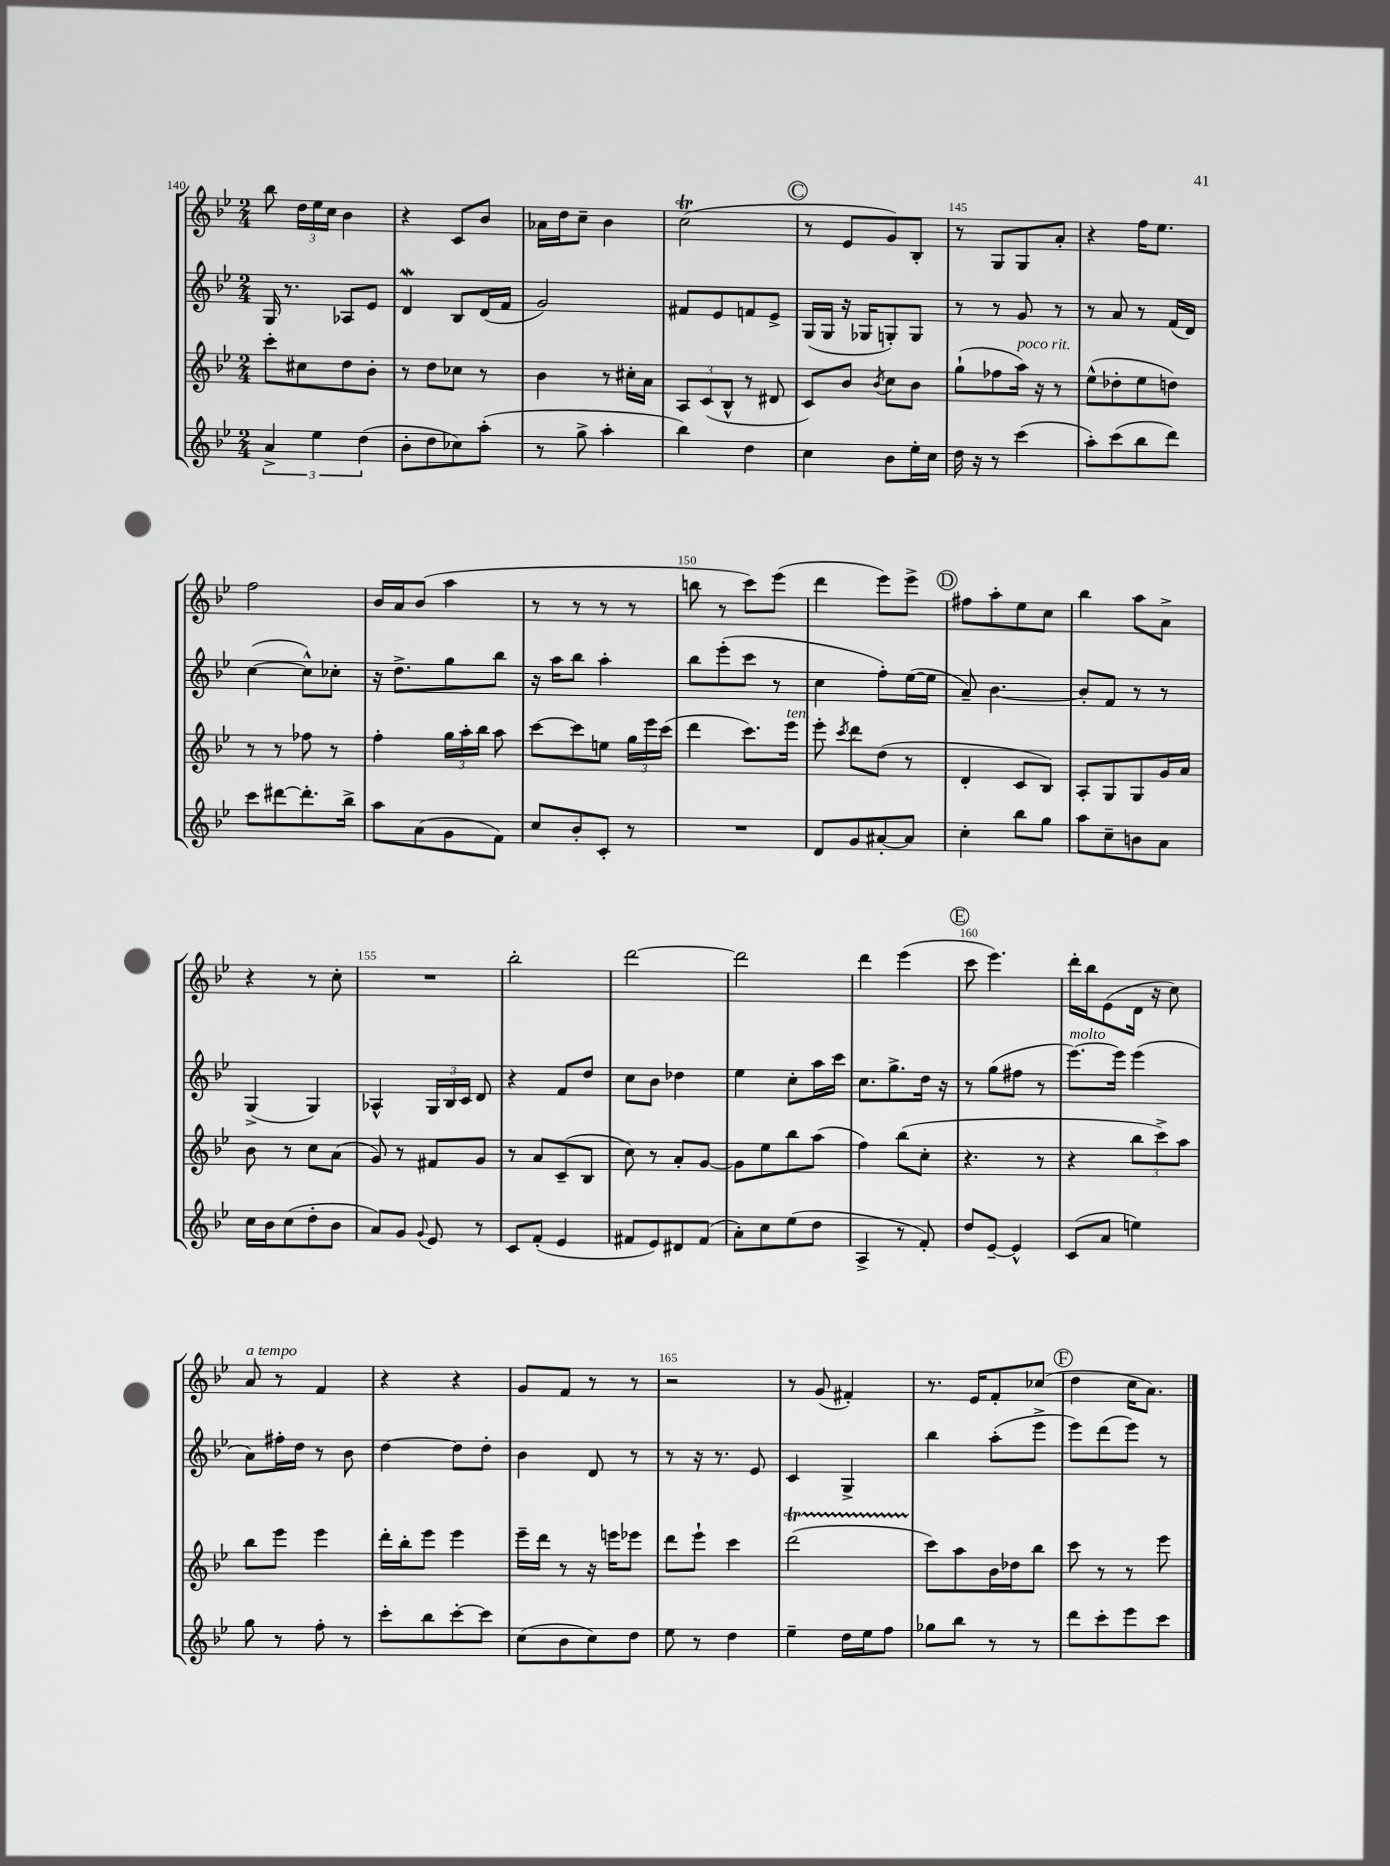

**kern	**kern	**kern	**kern
*staff4	*staff3	*staff2	*staff1
*clefG2	*clefG2	*clefG2	*clefG2
*k[b-e-]	*k[b-e-]	*k[b-e-]	*k[b-e-]
*M2/4	*M2/4	*M2/4	*M2/4
6a^	8ccc'	16G	8bb-
.	.	8.r	.
.	8cc#	.	24dd
6ee-	.	.	24ee-
.	.	.	24cc
.	8dd	8A-	4b-
(6dd	.	.	.
.	8b-'	8e-	.
=	=	=	=
8b-'	8r	4d	4r
8dd	8dd	.	.
8cc-)	8cc-	8B-	8c
(8aa'	8r	(16d	8b-
.	.	16f	.
=	=	=	=
8r	4b-	2g)	16a-
.	.	.	16dd
8gg^	.	.	8cc~
4aa'	8r	.	4b-
.	16cc#'	.	.
.	16a	.	.
=	=	=	=
4bb-)	12A	8f#	(2cc
.	(12c	.	.
.	.	8e-	.
.	12B-^^	.	.
4dd	8r	8f	.
.	8d#	8e-^	.
=	=	=	=
4cc	8c)	(16G	8r
.	.	16G	.
.	8b-	16r	8e-
.	.	16G-	.
.	8qb-	.	.
8b-	8cc	8G')	8g)
16ee-'	8b-	8G	8B-'
16cc	.	.	.
=	=	=	=
16dd	(8gg`	8r	8r
16r	.	.	.
8r	8ff-	8r	8G
(4ccc	16aa)	8g	8G
.	16r	.	.
.	8r	8r	8a'
=	=	=	=
8aa')	(8ee-^^	8r	4r
(8ccc	8dd-'	8a	.
8bb-	8ee-	8r	16ff
.	.	.	8.ee-
8ddd)	8dd)	(16f	.
.	.	16d)	.
=	=	=	=
8ccc	8r	([4cc	2ff
[8ddd#	8r	.	.
8.ddd#']	8ff-	8cc^^])	.
.	8r	8cc-'	.
16bb-^	.	.	.
=	=	=	=
8aa	4ff'	16r	16b-
.	.	8.dd^	16a
(8a	.	.	(8b-
8g	24gg	8gg	4aa
.	24aa'	.	.
.	24bb-	.	.
8f)	8aa	8bb-	.
=	=	=	=
8cc	[8ccc	16r	8r
.	.	16aa	.
8b-'	8ccc]	8bb-	8r
8c'	8ee	4aa'	8r
8r	24gg	.	8r
.	24eee-	.	.
.	(24ccc	.	.
=	=	=	=
2r	4ddd	8bb-	8bb
.	.	(8eee-'	8r
.	8.ccc)	8ccc	8ccc)
.	.	8r	(8eee-
.	16eee-	.	.
=	=	=	=
8d	8eee-'	4cc	4ddd
.	8qccc	.	.
8g	8ddd	.	.
[8a#'	(8dd	8ff')	8eee-)
8a#]	8r	([16ee-	8eee-^
.	.	16ee-]	.
=	=	=	=
4cc'	4d'	8a~)	8ff#
.	.	[4.b-	8aa'
8bb-	8c	.	8ee-
8gg	8B-)	.	8cc
=	=	=	=
8aa	8A'	8b-']	4bb-
8cc~	8G	8f	.
8b	8G	8r	8aa
8a	16g	8r	8a^
.	16a	.	.
=	=	=	=
16cc	8b-	(4G^	4r
16b-	.	.	.
(8cc	8r	.	.
8dd'	8cc	4G)	8r
8b-	(8a	.	8cc'
=	=	=	=
8a)	8g)	4A-^^	2r
8g	8r	.	.
8qqg	.	.	.
8e-	8f#	24G	.
.	.	24B-	.
.	.	24c	.
8r	8g	8d	.
=	=	=	=
8c	8r	4r	2bb-'
(8f'	8a	.	.
4e-	(8c~	8f	.
.	8B-	8dd	.
=	=	=	=
8f#	8cc)	8cc	[2ddd
8e-)	8r	8b-	.
8d#	8a'	4dd-	.
(8f#	[8g	.	.
=	=	=	=
8a')	8g]	4ee-	2ddd]
8cc	8ee-	.	.
(8ee-	8bb-	8cc'	.
8dd	(8aa	16aa	.
.	.	16ccc	.
=	=	=	=
4A^	4ff)	8.cc	4ddd
.	.	8.gg^	.
8r	(8bb-	.	(4eee-
8f')	8cc'	16dd	.
.	.	16r	.
=	=	=	=
8dd	4.r	8r	8ccc
[8e-~	.	(8gg	4.eee-)
4e-^^]	.	8ff#	.
.	8r	8r	.
=	=	=	=
(8c	4r	[8.eee-)	16ddd'
.	.	.	16bb-
8a	.	.	(8e-
.	.	16eee-]	.
4ee)	12bb-	(4eee-	16d
.	.	.	16r
.	12ccc^)	.	.
.	.	.	8cc)
.	12aa	.	.
=	=	=	=
8gg	8bb-	8a)	8a
8r	8eee-	16ff#'	8r
.	.	16dd	.
8ff'	4eee-	8r	4f
8r	.	8b-	.
=	=	=	=
8ccc'	16ddd'	[4dd	4r
.	16bb-'	.	.
8bb-	8eee-	.	.
[8ccc'	4eee-	8dd]	4r
8ccc]	.	8dd'	.
=	=	=	=
(8cc	16eee-~	4b-	8g
.	16ddd	.	.
8b-	8r	.	8f
8cc)	16r	8d	8r
.	16eee	.	.
8dd	8eee-	8r	8r
=	=	=	=
8ee-	8ddd	8r	2r
8r	8eee-`	16r	.
.	.	8.r	.
4dd	4ccc	.	.
.	.	8e-	.
=	=	=	=
4ee-~	(2ddd	4c	8r
.	.	.	(8g
16dd	.	4G^	4f#')
16ee-	.	.	.
8ff	.	.	.
=	=	=	=
8gg-	8ccc)	4bb-	8.r
8bb-	8aa	.	.
.	.	.	16e-
8r	16b-	(8aa'	8f'
.	16dd-	.	.
8r	8bb-	8eee-^	(8cc-
=	=	=	=
8ddd	8ccc	8eee-)	4dd
8ccc'	8r	(8ddd	.
8eee-	8r	8eee-)	16cc
.	.	.	8.a)
8ccc	8eee-	8r	.
==	==	==	==
*-	*-	*-	*-
